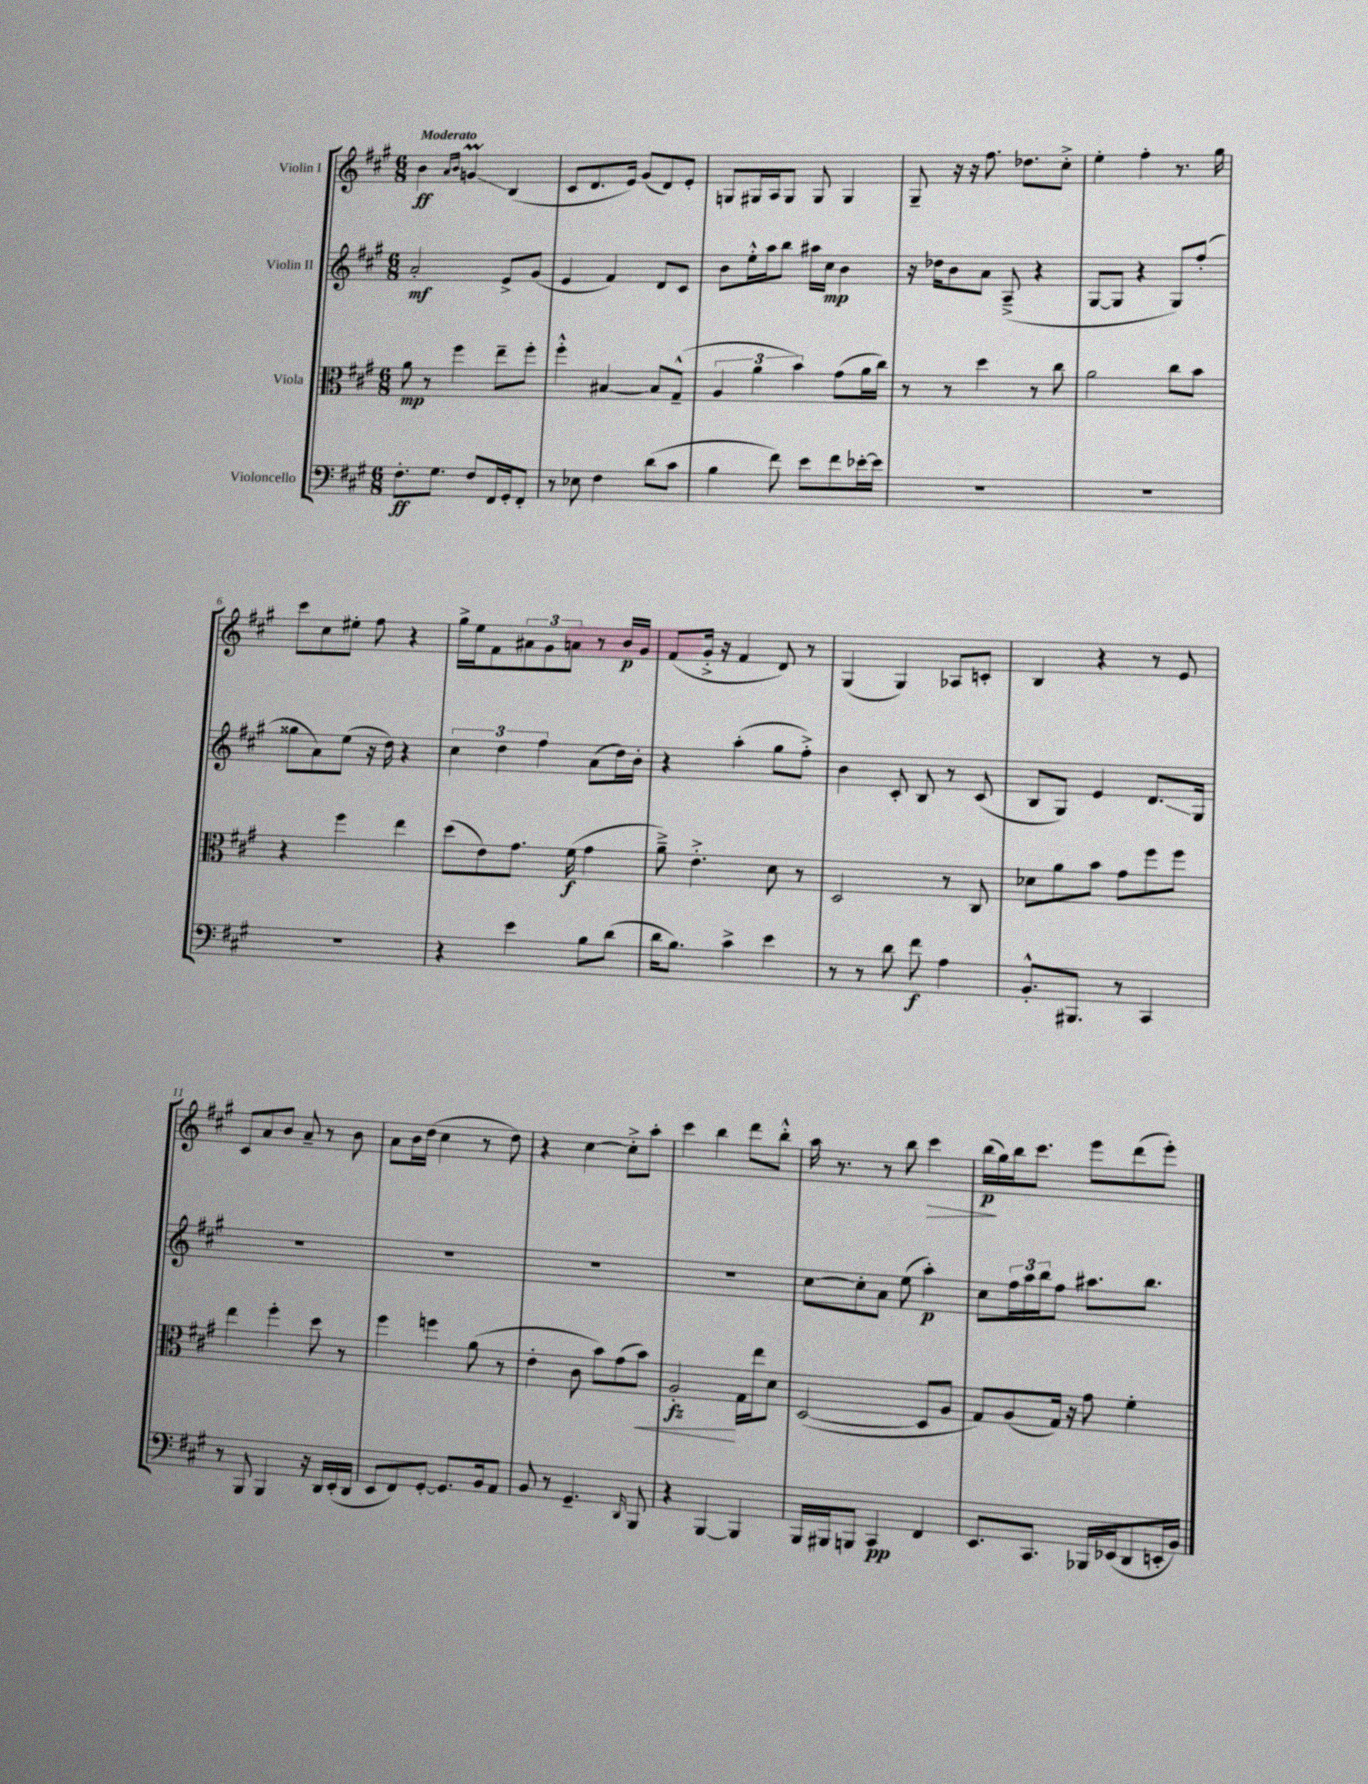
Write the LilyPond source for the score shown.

<<
\new StaffGroup <<
\new Staff = "s0" \with { instrumentName = "Violin I" } {
    \clef treble \key a \major \numericTimeSignature \time 6/8 \tempo "Moderato"
    b'4\ff \grace { a'16 b'16 } g'4\prall\glissando b4( |
    cis'8 d'8. e'16) gis'8( d'8) e'8-. |
    g8 gis16 a16 gis8 gis8 gis4 |
    gis8-- r16 r16 fis''8. des''8. cis''8-.-> |
    e''4-. fis''4-. r8. gis''16 |
    cis'''8 cis''8 eis''8-. fis''8 r4 |
    gis''16-> e''16 fis'8 \tuplet 3/2 { ais'8 gis'8 a'8 } r8 b'16\p gis'16 |
    fis'8( gis'16-.-> r16 fis'4 d'8) r8 |
    gis4( gis4) aes8 c'8-. |
    b4 r4 r8 e'8 |
    cis'8 a'8 b'8 a'8-- r8 b'8 |
    a'8 b'16 d''16( cis''4 r8 d''8) |
    r4 cis''4~ cis''8-.-> a''8-. |
    cis'''4 b''4 d'''8 b''8-.-^ |
    a''16 r8. r8 b''8 cis'''4\> |
    b''16\p\!( gis''16) b''16 cis'''8. e'''8 d'''8( e'''8-.) \bar "|." |
}
\new Staff = "s1" \with { instrumentName = "Violin II" } {
    \clef treble \key a \major \numericTimeSignature \time 6/8
    a'2-.\mf e'8-> gis'8( |
    e'4 fis'4) d'8 cis'8 |
    b'8 e''16-.-^ a''16 b''8 ais''16 cis''16\mp b'4 |
    r16 des''16 b'8 a'8 a8--->( r4 |
    gis8~ gis8 r4 gis8) fis''8-.( |
    gisis''8 a'8) e''8( r16 d''16) r4 |
    \tuplet 3/2 { cis''4 d''4 fis''4 } a'8( d''16) b'16-. |
    r4 a''4-.( gis''8 fis''8-.->) |
    b'4 cis'8-. b8 r8 cis'8( |
    b8 gis8) e'4 d'8.\glissando gis16 |
    R2. |
    R2. |
    R2. |
    R2. |
    cis''8~ cis''8-. a'8 e''8( a''4-.\p) |
    cis''8 \tuplet 3/2 { fis''16 a''16 b''16 } fis''8 ais''8. b''8. \bar "|." |
}
\new Staff = "s2" \with { instrumentName = "Viola" } {
    \clef alto \key a \major \numericTimeSignature \time 6/8
    a'8\mp r8 fis''4 e''8-- fis''8-. |
    fis''4-.-^ bis4~ bis8 gis8---^( |
    \tuplet 3/2 { a4 a'4 b'4) } gis'8( a'16 cis''16) |
    r8 r8 d''4 r8 cis''8 |
    a'2 cis''8 b'8 |
    r4 fis''4 e''4 |
    d''8( e'8) gis'8. fis'16\f( gis'4 |
    a'8--->) e'4.-.-> d'8 r8 |
    d2 r8 cis8 |
    des'8 a'8 b'8 gis'8 fis''8 fis''8 |
    e''4 fis''4-. d''8 r8 |
    fis''4 f''4 a'8( r8 |
    e'4-. cis'8 b'8) gis'8( b'8\<) |
    a2-.\fz\! gis16 e''16 d'8 |
    d2~( d8 a8 |
    gis8) a8( gis16) r16 gis'8 fis'4-. \bar "|." |
}
\new Staff = "s3" \with { instrumentName = "Violoncello" } {
    \clef bass \key a \major \numericTimeSignature \time 6/8
    fis8.-.\ff gis8. fis8 fis,16 gis,16-. fis,8-. |
    r8 ees8 fis4 d'8( cis'8 |
    b4 fis'8) e'8 fis'8 ees'16~-. ees'16 |
    R2. |
    R2. |
    R2. |
    r4 e'4 b8 d'8( |
    d'16 b8.) cis'4-> e'4 |
    r8 r8 d'8 fis'8\f a4 |
    b,8.-.-^ bis,,8. r8 cis,4 |
    r8 b,,8 b,,4 r16 d,16 e,16-.( d,16 |
    e,8 fis,8) gis,8~-. gis,8. b,16 a,8 |
    b,8 r8 gis,4.-- \grace { d,16 } b,,8 |
    r4 b,,4~ b,,4 |
    b,,16 bis,,16 b,,8 cis,4\pp fis,4 |
    e,8. cis,8. bes,,16 ees,16( d,8 e,16-. b,16) \bar "|." |
}
>>
>>
